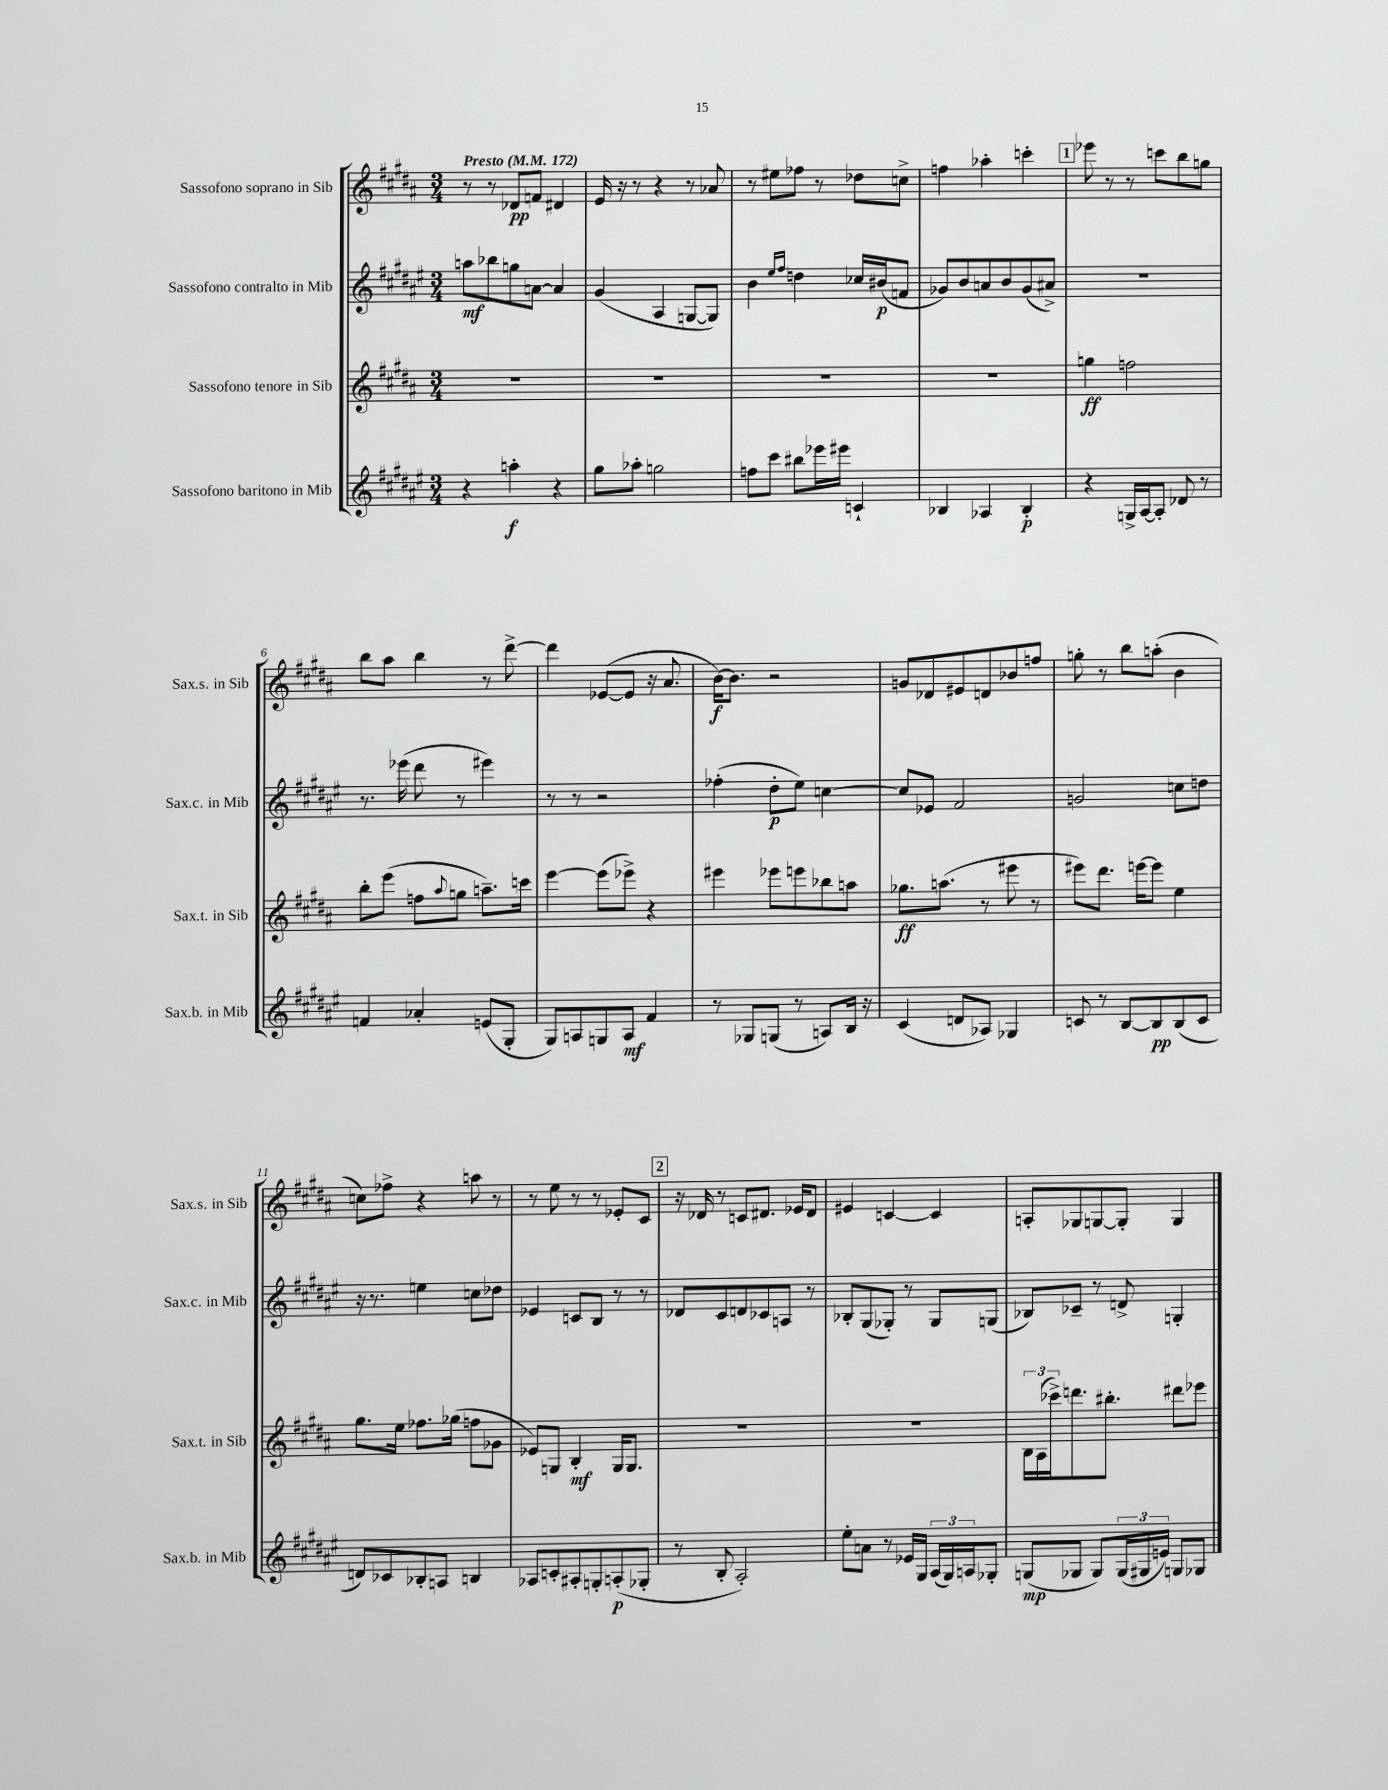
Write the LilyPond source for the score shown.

<<
\new StaffGroup <<
\new Staff = "s0" \with { instrumentName = "Sassofono soprano in Sib" shortInstrumentName = "Sax.s. in Sib" } {
    \clef treble \key b \major \numericTimeSignature \time 3/4 \tempo "Presto" 4 = 172
    r8 r8 des'8\pp f'8 dis'4 |
    e'16 r16 r8 r4 r8 aes'8 |
    r8 eis''8 fes''8 r8 des''8 c''8-> |
    f''4 aes''4-. c'''4-. |
    \mark \markup { \box "1" } ees'''8 r8 r8 c'''8 b''8 g''8 |
    b''8 ais''8 b''4 r8 dis'''8~-> |
    dis'''4 ees'8~( ees'8 r16 ais'8. |
    b'16~\f) b'8. r2 |
    g'8 des'8 eis'8 d'8 bes'8 f''8 |
    g''8-. r8 b''8 a''8-.( b'4 |
    c''8) fes''8-> r4 a''8 r8 |
    r8 e''8 r8 r8 ees'8-. cis'8 |
    \mark \markup { \box "2" } r16 des'16 r8 c'8 dis'8. ees'16 dis'8 |
    eis'4 c'4~ c'4 |
    a8-. ges8 g8~ g8-. g4 \bar "|." |
}
\new Staff = "s1" \with { instrumentName = "Sassofono contralto in Mib" shortInstrumentName = "Sax.c. in Mib" } {
    \clef treble \key fis \major \numericTimeSignature \time 3/4
    a''8\mf bes''8 g''8 a'8~ a'4 |
    gis'4( ais4 g8~ g8) |
    b'4 \grace { eis''16 fis''16 } d''4 ces''16 bis'16\p( f'8 |
    ges'8) b'8 a'8 b'8 ges'8( ais'8->) |
    \mark \markup { \box "1" } R2. |
    r8. ees'''16( dis'''8 r8 eis'''4) |
    r8 r8 r2 |
    fes''4-.( dis''8-.\p eis''8) c''4~ |
    c''8 ees'8 fis'2 |
    g'2 c''8 d''8 |
    r16 r8. e''4 c''8 des''8 |
    ees'4 c'8 b8 r8 r8 |
    \mark \markup { \box "2" } des'8 cis'8 d'8 ces'8 a8 r8 |
    bes8-. gis8( ges8-.) r8 ges8 g8( |
    bes8) ces'8-- r8 d'8-> g4-. \bar "|." |
}
\new Staff = "s2" \with { instrumentName = "Sassofono tenore in Sib" shortInstrumentName = "Sax.t. in Sib" } {
    \clef treble \key b \major \numericTimeSignature \time 3/4
    R2. |
    R2. |
    R2. |
    R2. |
    \mark \markup { \box "1" } g''4\ff f''2 |
    b''8-. e'''8( f''8 \appoggiatura { ais''8 } g''8 a''8.--) c'''16 |
    e'''4~ e'''8( ees'''8->) r4 |
    eis'''4 ees'''8 e'''8 bes''8 a''8 |
    ges''8.\ff a''8.( r8 eis'''8 r8 |
    eis'''8) dis'''8. e'''16~ e'''8 e''4 |
    gis''8. e''16 fes''8. ges''16( f''8 ges'8 |
    ees'8) g8 b4-.\mf g16 g8. |
    \mark \markup { \box "2" } R2. |
    R2. |
    \tuplet 3/2 { b16 ais16( ces'''16->) } d'''8. bis''8.-. dis'''8 ees'''8 \bar "|." |
}
\new Staff = "s3" \with { instrumentName = "Sassofono baritono in Mib" shortInstrumentName = "Sax.b. in Mib" } {
    \clef treble \key fis \major \numericTimeSignature \time 3/4
    r4 a''4-.\f r4 |
    gis''8 aes''8-. g''2 |
    f''8 cis'''8 bis''8 ees'''16 eis'''16 c'4-! |
    bes4 aes4 bes4-.\p |
    \mark \markup { \box "1" } r4 g16-> ais16~ ais8-. des'8 r8 |
    f'4 aes'4-. e'8( gis8-. |
    gis8) a8 g8 a8\mf fis'4 |
    r8 ges8 g8( r8 a8) b16 r16 |
    cis'4( d'8 aes8) ges4 |
    c'8 r8 b8~ b8\pp b8( c'8 |
    d'8) ces'8 bes8-. a8 b4 |
    aes8 c'8-. ais8-. g8-. a8-.\p( ges8-. |
    \mark \markup { \box "2" } r8 b8-. ais2-.) |
    eis''8-. a'8 r8 ees'16 gis16 \tuplet 3/2 { ais16( gis16) a16 } ges8-. |
    g8\mp( ges8 ges8) \tuplet 3/2 { ges16( gis16 e'16) } g8 ges8 \bar "|." |
}
>>
>>
